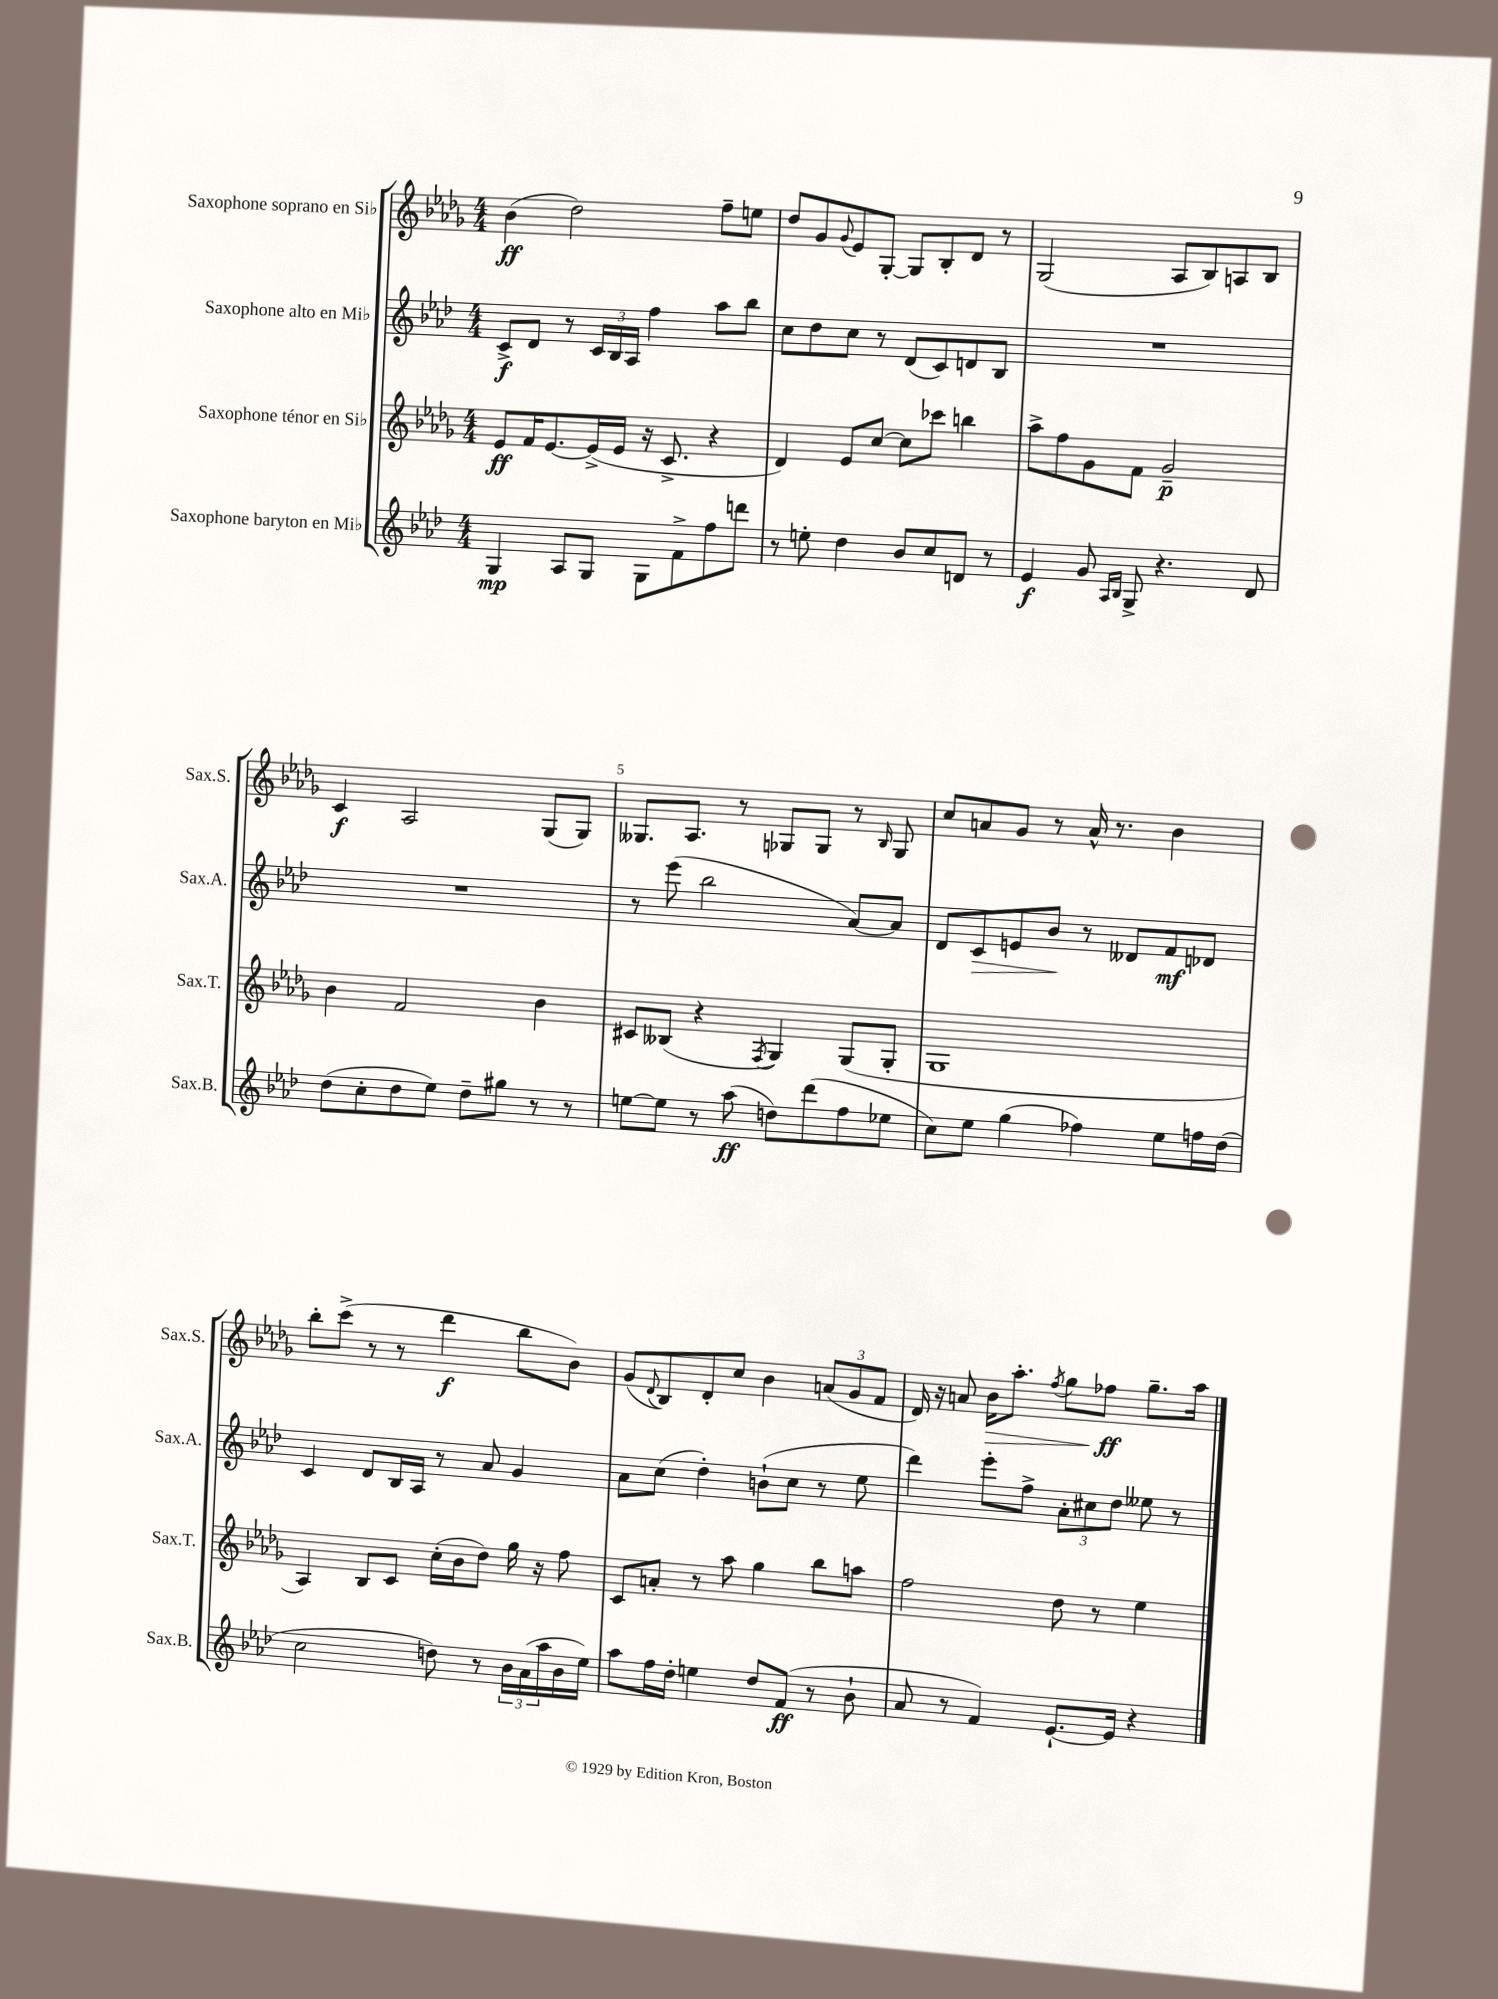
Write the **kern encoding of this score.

**kern	**kern	**kern	**kern
*staff4	*staff3	*staff2	*staff1
*clefG2	*clefG2	*clefG2	*clefG2
*k[b-e-a-d-]	*k[b-e-a-d-g-]	*k[b-e-a-d-]	*k[b-e-a-d-g-]
*M4/4	*M4/4	*M4/4	*M4/4
4G	8e-	8c^	(4b-
.	16f	8d-	.
.	[8.e-	.	.
8A-	.	8r	2dd-)
8G	(16e-^]	24c	.
.	.	24B-	.
.	16e-	.	.
.	.	24A-	.
8G	16r	4ff	.
.	8.c^	.	.
8f^	.	.	.
8ff	4r	8aa-	8ff~
8ddd	.	8bb-	8ee
=	=	=	=
8r	4d-)	8cc	8dd-
8ee'	.	8dd-	8g-
.	.	.	8qqg-
4dd-	8e-	8cc	8e-
.	[8cc	8r	[8G-'
8b-	8cc]	(8d-	8G-]
8cc	8ccc-	8c)	8B-'
8d	4bb	8d	8d-
8r	.	8B-	8r
=	=	=	=
4e-	8aa-^	1r	(2G-
.	8ff	.	.
8g	8g-	.	.
16qqA-	.	.	.
16qqB-	.	.	.
8G^	8f	.	.
4.r	2g-~	.	8A-
.	.	.	8B-)
.	.	.	8A
8d-	.	.	8B-
=	=	=	=
(8dd-	4b-	1r	4c
8cc'	.	.	.
8dd-	2f	.	2A-
8ee-)	.	.	.
8dd-~	.	.	.
8gg#	.	.	.
8r	4b-	.	(8G-
8r	.	.	8G-)
=	=	=	=
[8ee	8c#	8r	8.G--
8ee]	(8B--	(8eee-	.
.	.	.	8.A-
8r	4r	2bb-	.
(8aa-	.	.	8r
.	8qF	.	.
8dd)	4G-)	.	8G-
(8ddd-	.	.	8G-
8ff	(8G-	[8a-)	8r
.	.	.	16qqB-
8ee-	8G-'	8a-]	8G-
=	=	=	=
8cc)	1G-	8d-	8cc
8ee-	.	8c	8a
(4gg	.	8e	8g-
.	.	8b-	8r
4ff-)	.	8r	16a^^
.	.	.	8.r
.	.	8d--	.
8ee-	.	8f	4b-
16ff	.	8d-	.
(16dd-	.	.	.
=	=	=	=
2cc	4A-)	4c	8bb-'
.	.	.	(8ccc^
.	8B-	8d-	8r
.	8c	16B-	8r
.	.	16A-	.
8dd)	(16cc'	8r	4ddd-
.	16b-	.	.
8r	8dd-)	8a-	.
24b-	16gg-	4g	8bb-
(24a-	.	.	.
.	16r	.	.
24aa-	.	.	.
16b-	8ff	.	8b-)
16ee-)	.	.	.
=	=	=	=
8aa-	8c	8a-	(8g-
.	.	.	8qqd-
16ff	8a'	(8cc	8B-)
16dd-'	.	.	.
4ee	8r	4dd-')	8d-'
.	8aa-	.	8cc
8dd-	4gg-	(8b`	4b-
(8f	.	8cc	.
8r	8bb-	8r	(12a
.	.	.	12g-
8b-`	8aa	8ee-	.
.	.	.	12f
=	=	=	=
8a-	2ff	4ddd-)	16d-)
.	.	.	16r
8r	.	.	8a
4f)	.	8eee-'	16b-
.	.	.	8.aa-'
.	.	8ff^	.
.	.	.	8qff
[8.e-`	8dd-	12a-'	8gg-
.	.	12cc#	.
.	8r	.	8ff-
.	.	12dd-	.
16e-]	.	.	.
4r	4ee-	8ee--	8.gg-~
.	.	8r	.
.	.	.	16aa-
==	==	==	==
*-	*-	*-	*-
